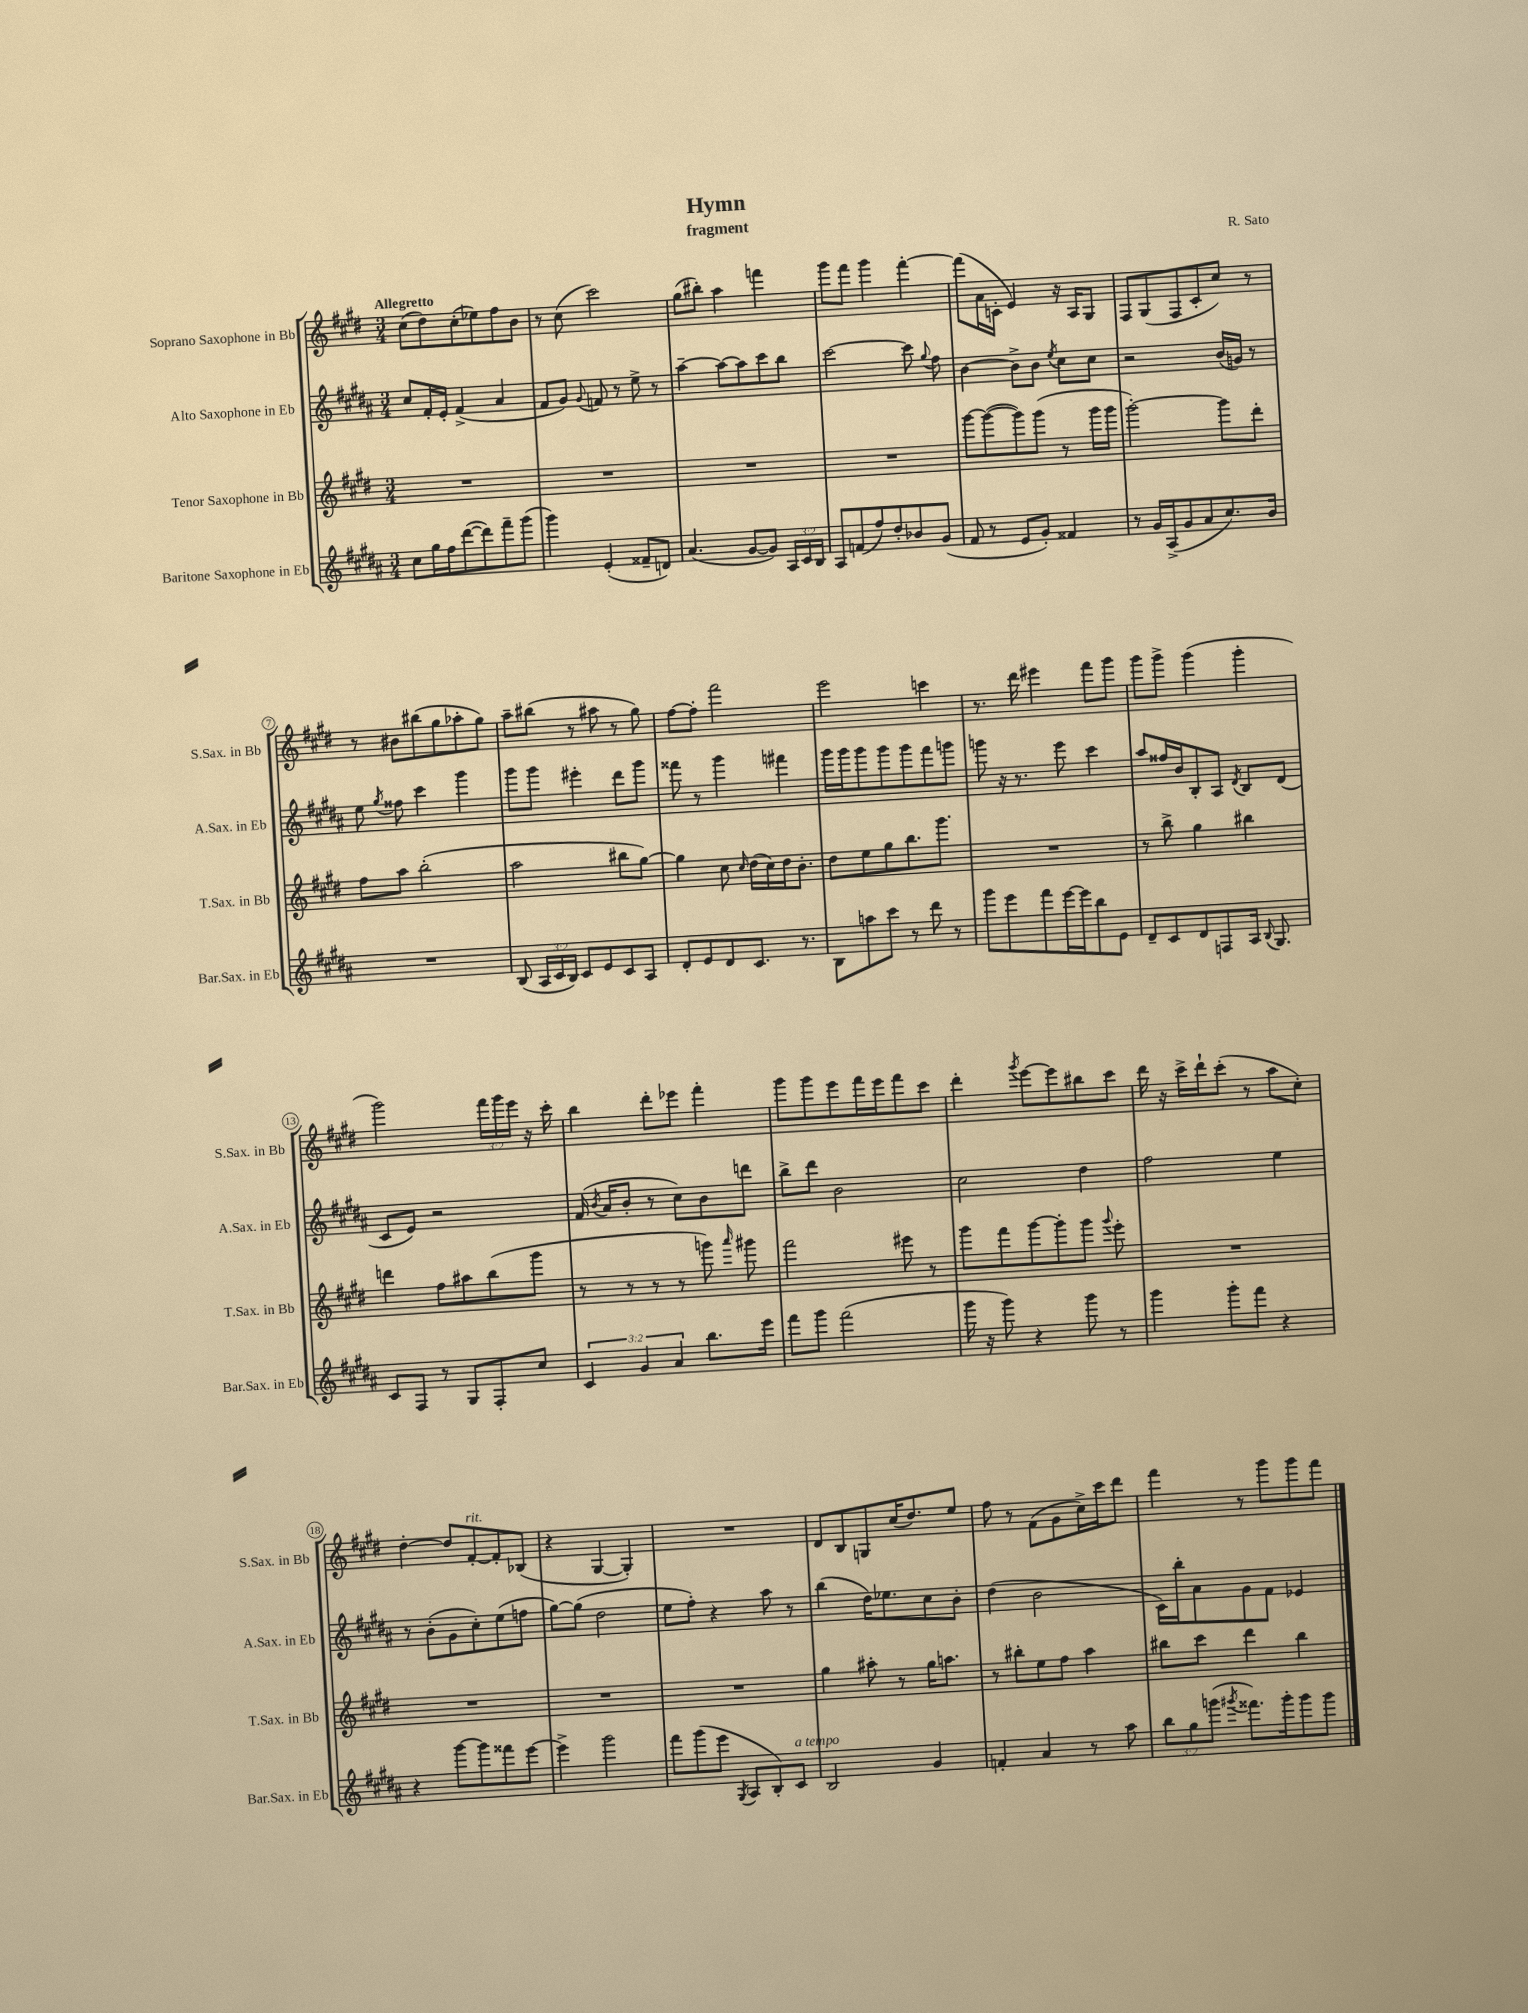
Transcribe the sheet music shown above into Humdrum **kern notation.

**kern	**kern	**kern	**kern
*staff4	*staff3	*staff2	*staff1
*clefG2	*clefG2	*clefG2	*clefG2
*k[f#c#g#d#a#]	*k[f#c#g#d#]	*k[f#c#g#d#a#]	*k[f#c#g#d#]
*M3/4	*M3/4	*M3/4	*M3/4
8cc#\L	2.r	8cc#/L	(8cc#\L
16gg#\L	.	16f#'/L	8dd#\)
16ff#\J	.	16e'/JJ	.
([8ddd#\	.	(4f#^/	(8cc#'\
8ddd#\])	.	.	8ee-\)
8fff#~\	.	4a#/	8ff#\
(8ggg#\J	.	.	8b\J
=	=	=	=
4ggg#\)	2.r	8f#/L	8r
.	.	8g#/J)	(8cc#\
.	.	8qqg#/	.
(4e'/	.	8f/	2ccc#\)
.	.	8r	.
8f##~/L	.	8ee^\	.
8d/J)	.	8r	.
=	=	=	=
(4.a#/	2.r	[4aa#~\	(8gg#\L
.	.	.	8bb#'\J)
.	.	8aa#\_L	4aa\
[8g#/L	.	8aa#\]	.
8g#/]J)	.	8ccc#\	4fff\
24A#/LL	.	8bb\J	.
24c#/	.	.	.
24B/JJ	.	.	.
=	=	=	=
8A#/L	2.r	[2ccc#\	8ggg#\L
(8f/	.	.	8fff#\J
8ff#/)	.	.	4ggg#\
8dd#'/	.	.	.
8b-/	.	8ccc#\]	[4fff#'\
.	.	8qqgg#/	.
(8g#/J	.	8ff#\	.
=	=	=	=
8f#/	[8ggg#\L	[4b\	(8fff#\]L
8r	(8ggg#\_	.	16a\L
.	.	.	16c'\JJ
8e/L	8ggg#\])	8b^\]L	4e/)
8g#'/J)	(8ggg#\J	8b\J	.
.	.	8qee/	.
4f##/	8r	8cc#\L	16r
.	.	.	16A/LK
.	16ggg#\LL	8cc#\J	8G#/J
.	16ggg#\JJ	.	.
=	=	=	=
8r	[2ggg#'\)	2r	8F#/L
16g#/LL	.	.	(8G#/
(16A#^/J	.	.	.
8g#/	.	.	8F#/
8a#/	.	.	8c#'/
8.cc#/)	8ggg#\]L	(16b/LL	8cc#/J)
.	.	16g/JJ)	.
.	8ddd#'\J	8r	8r
16b/Jk	.	.	.
=	=	=	=
2.r	8ff#\L	8ee\	8r
.	.	8qgg#/	.
.	8aa\J	8ff##\	8b#\L
.	(2bb'\	4ccc#\	(8bb#\
.	.	.	8gg#\
.	.	4ggg#\	8aa-'\
.	.	.	8gg#\J)
=	=	=	=
(8B/	2aa\	8ggg#\L	8aa~\L
24A#/LL	.	8ggg#\J	(8bb#\J
24c#/	.	.	.
24B/JJ)	.	.	.
8c#/L	.	4eee#'\	8r
8e/	.	.	8aa#\
8c#/	8bb#\L	8ddd#\L	8r
8A#/J	[8gg#\J)	8ggg#\J	8gg#\)
=	=	=	=
8d#'/L	4gg#\]	8fff##\	[8ff#\L
8e/	.	8r	8ff#'\]J
8d#/	8cc#\	4ggg#\	2fff#\
.	16qqcc#/	.	.
8.c#/J	(16dd#\LL	.	.
.	16cc#\)	.	.
.	16dd#\J	4fff#\	.
8.r	8.b'\J	.	.
=	=	=	=
8B\L	8dd#\L	16ggg#\LL	2eee\
.	.	16ggg#\J	.
8aa\	8ee\	8ggg#\	.
8ccc#\J	8gg#\	8ggg#\	.
8r	8.bb\	8ggg#\	.
8ddd#\	.	8fff#\	4ccc\
.	8.ggg#\J	.	.
8r	.	8ggg\J	.
=	=	=	=
8ggg#\L	2.r	8ggg\	8.r
8eee\	.	16r	.
.	.	8.r	16ddd#\
8fff#\	.	.	4eee#\
[16eee\L	.	8eee\	.
16eee\]J	.	.	.
8bb\	.	4ccc#\	8fff#\L
8e\J	.	.	8ggg#\J
=	=	=	=
8d#~/L	8r	8aa#/L	8ggg#\L
8c#/	8bb^\	16ff##/L	8ggg#^\J
.	.	16b/J	.
8d#/	4gg#\	8B'/	(4ggg#\
8F/	.	8A#/J	.
.	.	8qd#/	.
16A#/Jk	4bb#\	8B/L	4ggg#'\
8qqB/	.	.	.
8.G#/	.	.	.
.	.	(8d#/J	.
=	=	=	=
8c#/L	4ddd\	8c#/L	2ggg#\)
8F#/J	.	8e/J)	.
8r	8ff#\L	2r	.
8G#/L	8aa#\	.	.
8F#'/	(8bb\	.	24fff#\LL
.	.	.	24ggg#\
.	.	.	24eee\JJ
8cc#/J	8ggg#\J	.	16r
.	.	.	16ccc#'\
=	=	=	=
6c#/	8r	(16f#/	4bb\
.	.	8qb/	.
.	.	16a#/LK	.
.	8r	8b'/J	.
6g#/	.	.	.
.	8r	8r	8ddd#'\L
6a#/	.	.	.
.	8r	8cc#\L)	8eee-\J
8.bb\L	8ggg\)	8b\	4fff#'\
.	16qqaaa/	.	.
.	8ggg#\	8ddd\J	.
16eee\Jk	.	.	.
=	=	=	=
8fff#\L	2fff#\	8bb^\L	8ggg#\L
8ggg#\J	.	8ddd#\J	8ggg#\
(2fff#\	.	2b\	8eee\
.	.	.	16fff#\L
.	.	.	16eee\J
.	8eee#\	.	8fff#\
.	8r	.	8ccc#\J
=	=	=	=
16ggg#\	8ggg#\L	2cc#\	4ddd#'\
16r	.	.	.
8ggg#\)	8fff#\	.	.
.	.	.	8qggg#/
4r	[8ggg#\	.	[8eee\L
.	8ggg#'\]	.	8eee\]
8ggg#\	8ggg#\J	4dd#\	8bb#\
.	8qqggg#/	.	.
8r	8eee'\	.	8ccc#\J
=	=	=	=
4ggg#\	2.r	2ff#\	16ddd#\
.	.	.	16r
.	.	.	16ccc#^\LL
.	.	.	16ddd#`\J
8ggg#'\L	.	.	(8ccc#'\J
8fff#\J	.	.	8r
4r	.	4ee\	8aa\L
.	.	.	8cc#'\J)
=	=	=	=
4r	2.r	8r	[4dd#'\
.	.	(8b'\L	.
[8ggg#\L	.	8g#\	8dd#/]L
8ggg#\]	.	8cc#'\)	[8f#'/
8fff##\	.	(8ee\	8f#'/]
[8eee\J	.	8ff\J	(8B-/J
=	=	=	=
4eee^\]	2.r	[8gg#\L)	4r
.	.	(8gg#\]J	.
2ggg#\	.	2dd#\	[4G#/
.	.	.	4G#'/])
=	=	=	=
8fff#\L	2.r	8ee\L	2.r
(8ggg#\	.	8ff#'\J)	.
8eee\J	.	4r	.
8qG#/	.	.	.
8A#/L	.	.	.
8B'/)	.	8aa#\	.
8c#/J	.	8r	.
=	=	=	=
2B/	4gg#\	(4bb\	8d#/L
.	.	.	8B/
.	8aa#'\	16dd#\LK)	8G/
.	.	8.ee-\	.
.	8r	.	(16cc#/K
.	.	.	8.dd#/)
4g#/	16gg#\LK	8cc#\	.
.	8.aa\J	.	.
.	.	8b'\J	8ee/J
=	=	=	=
4f'/	8r	(4dd#\	8ff#\
.	8bb#'\L	.	8r
4a#/	8ee\	2b\	(8f#\L
.	8ff#\J	.	8g#\
8r	4aa\	.	16cc#^\L)
.	.	.	16ccc#\J
8aa#\	.	.	8ddd#\J
=	=	=	=
12bb\L	8bb#\L	16c#\LL)	4fff#\
.	.	16bb'\J	.
12gg#\	.	.	.
.	8ccc#\J	8a#\	.
(12ggg\J	.	.	.
8qggg#/	.	.	.
8.fff##\L)	4ddd#\	8g#\	8r
.	.	8f#\J	8ggg#\L
16ggg#'\k	.	.	.
8ggg#\	4bb#\	4e-/	8ggg#\
8ggg#\J	.	.	8fff#\J
==	==	==	==
*-	*-	*-	*-
